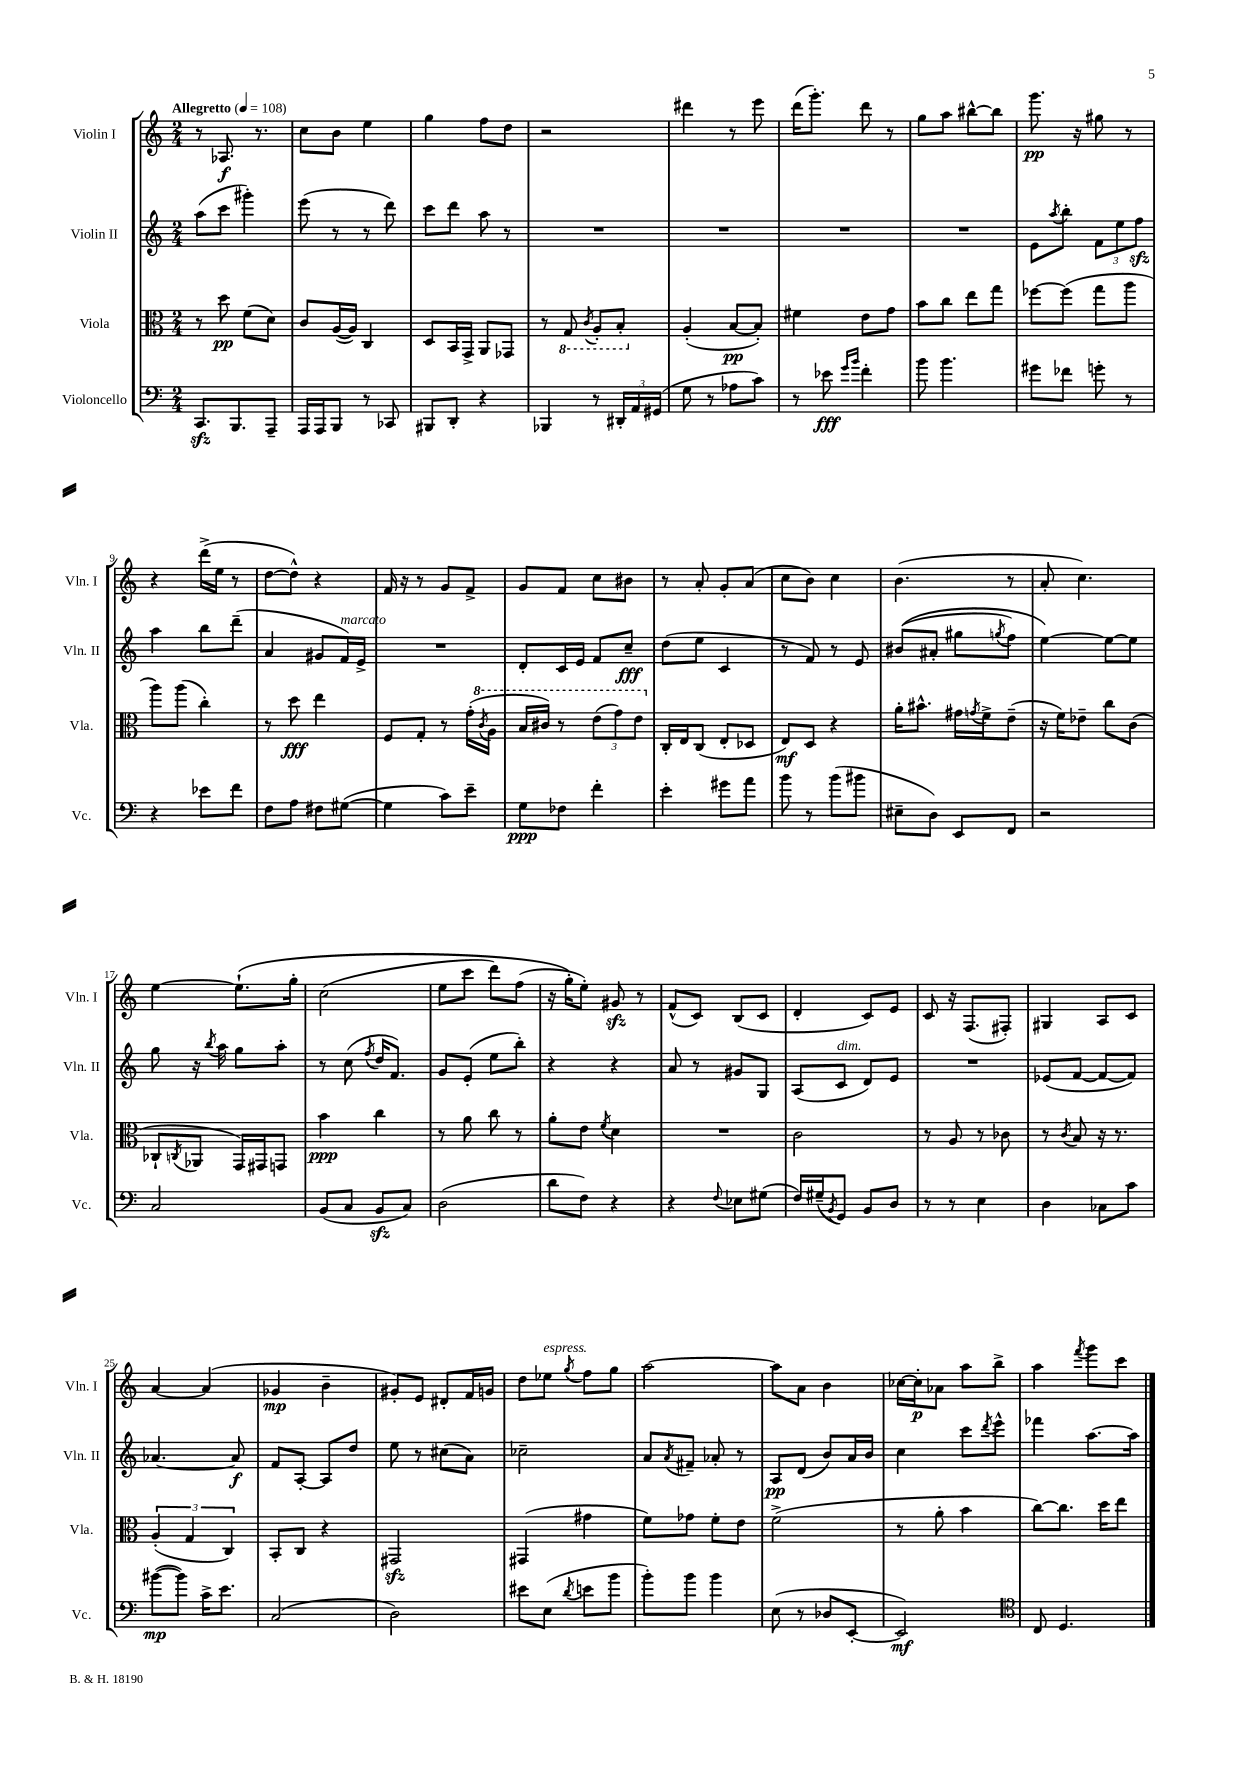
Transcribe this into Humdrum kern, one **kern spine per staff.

**kern	**kern	**kern	**kern
*staff4	*staff3	*staff2	*staff1
*clefF4	*clefC3	*clefG2	*clefG2
*k[]	*k[]	*k[]	*k[]
*M2/4	*M2/4	*M2/4	*M2/4
*MM108	*MM108	*MM108	*MM108
8.CC/L	8r	(8aa\L	8r
.	8dd\	8ccc\J	8.A-/
8.BBB/	.	.	.
.	(8f\L	4ggg#'\)	.
.	.	.	8.r
8AAA~/J	8d\J)	.	.
=	=	=	=
16AAA/LL	8c/L	(8eee\	8cc\L
16AAA/J	.	.	.
8BBB/J	([16A/L	8r	8b\J
.	16A/]JJ)	.	.
8r	4C/	8r	4ee\
8CC-/	.	8ddd\)	.
=	=	=	=
8BBB#/L	8D/L	8ccc\L	4gg\
8DD'/J	16BB/L	8ddd\J	.
.	16GG^/JJ	.	.
4r	8AA/L	8aa\	8ff\L
.	8GG-/J	8r	8dd\J
=	=	=	=
4BBB-/	8r	2r	2r
.	8GG/	.	.
.	8qC/	.	.
8r	8AA'/L	.	.
24DD#'/LL	8BB'/J	.	.
24AA/	.	.	.
(24GG#/JJ	.	.	.
=	=	=	=
8G\	(4A'/	2r	4ddd#\
8r	.	.	.
8A-\L	[8B/L	.	8r
8c\J)	8B'/]J)	.	8eee\
=	=	=	=
8r	4f#\	2r	(16ddd\LK
.	.	.	8.ggg'\J)
8e-\	.	.	.
16qqg/LL	.	.	.
16qqb/JJ	.	.	.
4f'\	8e\L	.	8ddd\
.	8g\J	.	8r
=	=	=	=
8b\	8b\L	2r	8gg\L
4.b\	8cc\J	.	8aa\J
.	8ee\L	.	[8bb#^^\L
.	8gg\J	.	8bb#\]J
=	=	=	=
8g#\L	[8ff-\L	8e\L	8.ggg\
.	.	8qaa/	.
8f-\J	(8ff-\]J	8bb'\J	.
.	.	.	16r
8g'\	8gg\L	12f\L	8gg#\
.	.	12ee\	.
8r	8aa\J	.	8r
.	.	12ff\J	.
=	=	=	=
4r	8aa\L)	4aa\	4r
.	(8aa\J	.	.
8e-\L	4cc'\)	8bb\L	(16ddd^\LL
.	.	.	16ee\JJ
8f\J	.	(8ddd~\J	8r
=	=	=	=
8F\L	8r	4a/	[8dd\L
8A\J	8dd\	.	8dd^^\]J)
8F#\L	4ee\	8g#/L	4r
([8G#\J	.	16f/L)	.
.	.	16e^/JJ	.
=	=	=	=
4G#\]	8F/L	2r	16f/
.	.	.	16r
.	8G'/J	.	8r
8c\L)	8r	.	8g/L
8e~\J	(16g'\LL	.	8f^/J
.	8qcc/	.	.
.	16a\JJ	.	.
=	=	=	=
8G\L	16b/LL	8d'/L	8g/L
.	16cc#/JJ)	.	.
8F-\J	8r	16c/L	8f/J
.	.	16e/JJ	.
4f'\	(12ee\L	8f/L	8cc\L
.	12gg\)	.	.
.	.	8cc~/J	8b#\J
.	12ee\J	.	.
=	=	=	=
4e'\	16C'/LL	(8dd\L	8r
.	16E/J	.	.
.	(8C/J	8ee\J	8a'/
8g#\L	8E'/L	4c/	8g'/L
8a\J	8D-/J	.	(8a/J
=	=	=	=
8b\	8E/L)	8r	8cc\L
8r	8D/J	8f/)	8b\J)
(8b\L	4r	8r	4cc\
8b#\J	.	8e/	.
=	=	=	=
8E#~\L	16a'\LK	&((8b#/L	(4.b\
.	8.b#^^\J	.	.
8D\J)	.	8a#'/J	.
8EE/L	16g#\LL	8gg#\L	.
.	8qg/	.	.
.	16f^\J	.	.
.	.	8qgg/	.
8FF/J	(8e~\J	8ff\J)	8r
=	=	=	=
2r	16r	[4ee\&)	8a'/
.	16f\LK)	.	.
.	8e-~\J	.	4.cc\)
.	8cc\L	8ee\_L	.
.	(8c\J	8ee\]J	.
=	=	=	=
2C/	8C-`/L	8gg\	[4ee\
.	8qC/	.	.
.	8AA-/J	16r	.
.	.	8qbb/	.
.	.	16aa\	.
.	16GG/LL)	8gg\L	&(8.ee`\]L
.	16GG#/J	.	.
.	8GG/J	8aa'\J	.
.	.	.	16gg'\Jk
=	=	=	=
(8BB/L	4b\	8r	(2cc\
8C/J	.	(8cc\	.
.	.	8qff/	.
8BB/L	4cc\	16dd/LK	.
.	.	8.f/J)	.
8C/J)	.	.	.
=	=	=	=
(2D\	8r	8g/L	8ee\L
.	8a\	(8e'/J	8ccc\J
.	8cc\	8ee\L	8ddd\L)
.	8r	8bb'\J)	(8ff\J
=	=	=	=
8d\L	8a'\L	4r	16r
.	.	.	16gg'\LK&)
8F\J)	8e\J	.	8ee'\J)
.	8qf/	.	.
4r	4d\	4r	8g#/
.	.	.	8r
=	=	=	=
4r	2r	8a/	(8f^^/L
.	.	8r	8c/J)
8qqF/	.	.	.
8E-\L	.	8g#/L	(8B/L
(8G#\J	.	8G/J	8c/J
=	=	=	=
16F/LL)	2c\	(8A/L	4d'/
(16G#~/J	.	.	.
8qBB/	.	.	.
8GG/J)	.	8c/J	.
8BB/L	.	8d/L)	8c/L)
8D/J	.	8e/J	8e/J
=	=	=	=
8r	8r	2r	8c/
8r	8A/	.	16r
.	.	.	(8.F/L
4E\	8r	.	.
.	8c-\	.	8F#'/J)
=	=	=	=
4D\	8r	(8e-/L	4G#/
.	8qc/	.	.
.	8B/	[8f/J	.
8C-\L	16r	8f/_L	8A/L
.	8.r	.	.
8c\J	.	8f/]J)	8c/J
=	=	=	=
([8b#\L	(6A'/	[4.a-/	[4a/
8b#\]J)	.	.	.
.	6G/	.	.
16c^\LK	.	.	(4a/]
8.e\J	.	.	.
.	6C/)	.	.
.	.	8a-/]	.
=	=	=	=
(2C/	8BB'/L	8f/L	4g-/
.	8C/J	[8A'/J	.
.	4r	8A/]L	4b~\
.	.	8dd/J	.
=	=	=	=
2D\)	2GG#/	8ee\	8g#'/L)
.	.	8r	8e/J
.	.	(8cc#\L	8d#'/L
.	.	8a\J)	16f/L
.	.	.	16g/JJ
=	=	=	=
8e#\L	(4GG#/	2cc-~\	8dd\L
(8E\J	.	.	8ee-\J
8qd/	.	.	8qgg/
8e\L	4g#\	.	8ff\L
8b\J	.	.	8gg\J
=	=	=	=
8b'\L)	8f\L)	8a/L	[2aa\
.	.	8qa/	.
8b\J	8g-\J	8f#~/J	.
4b\	8f'\L	8a-'/	.
.	8e\J	8r	.
=	=	=	=
(8E\	(2f^\	8A/L	8aa\]L
8r	.	(8d/J	8a\J
8D-/L	.	8b/L)	4b\
[8EE'/J	.	16a/L	.
.	.	16b/JJ	.
=	=	=	=
2EE/])	8r	4cc\	[16cc-\LL
.	.	.	16cc-'\]J
.	8a'\	.	8a-\J
.	4b\	8ccc\L	8aa\L
.	.	8qddd/	.
.	.	8eee^^\J	8bb^\J
=	=	=	=
*clefC4	*	*	*
8C/	[8cc\L)	4fff-\	4aa\
4.D/	8.cc\]J	.	.
.	.	.	8qfff/
.	.	[8.aa\L	8ggg\L
.	16dd\LK	.	.
.	8ee\J	.	8ccc\J
.	.	16aa\]Jk	.
==	==	==	==
*-	*-	*-	*-
